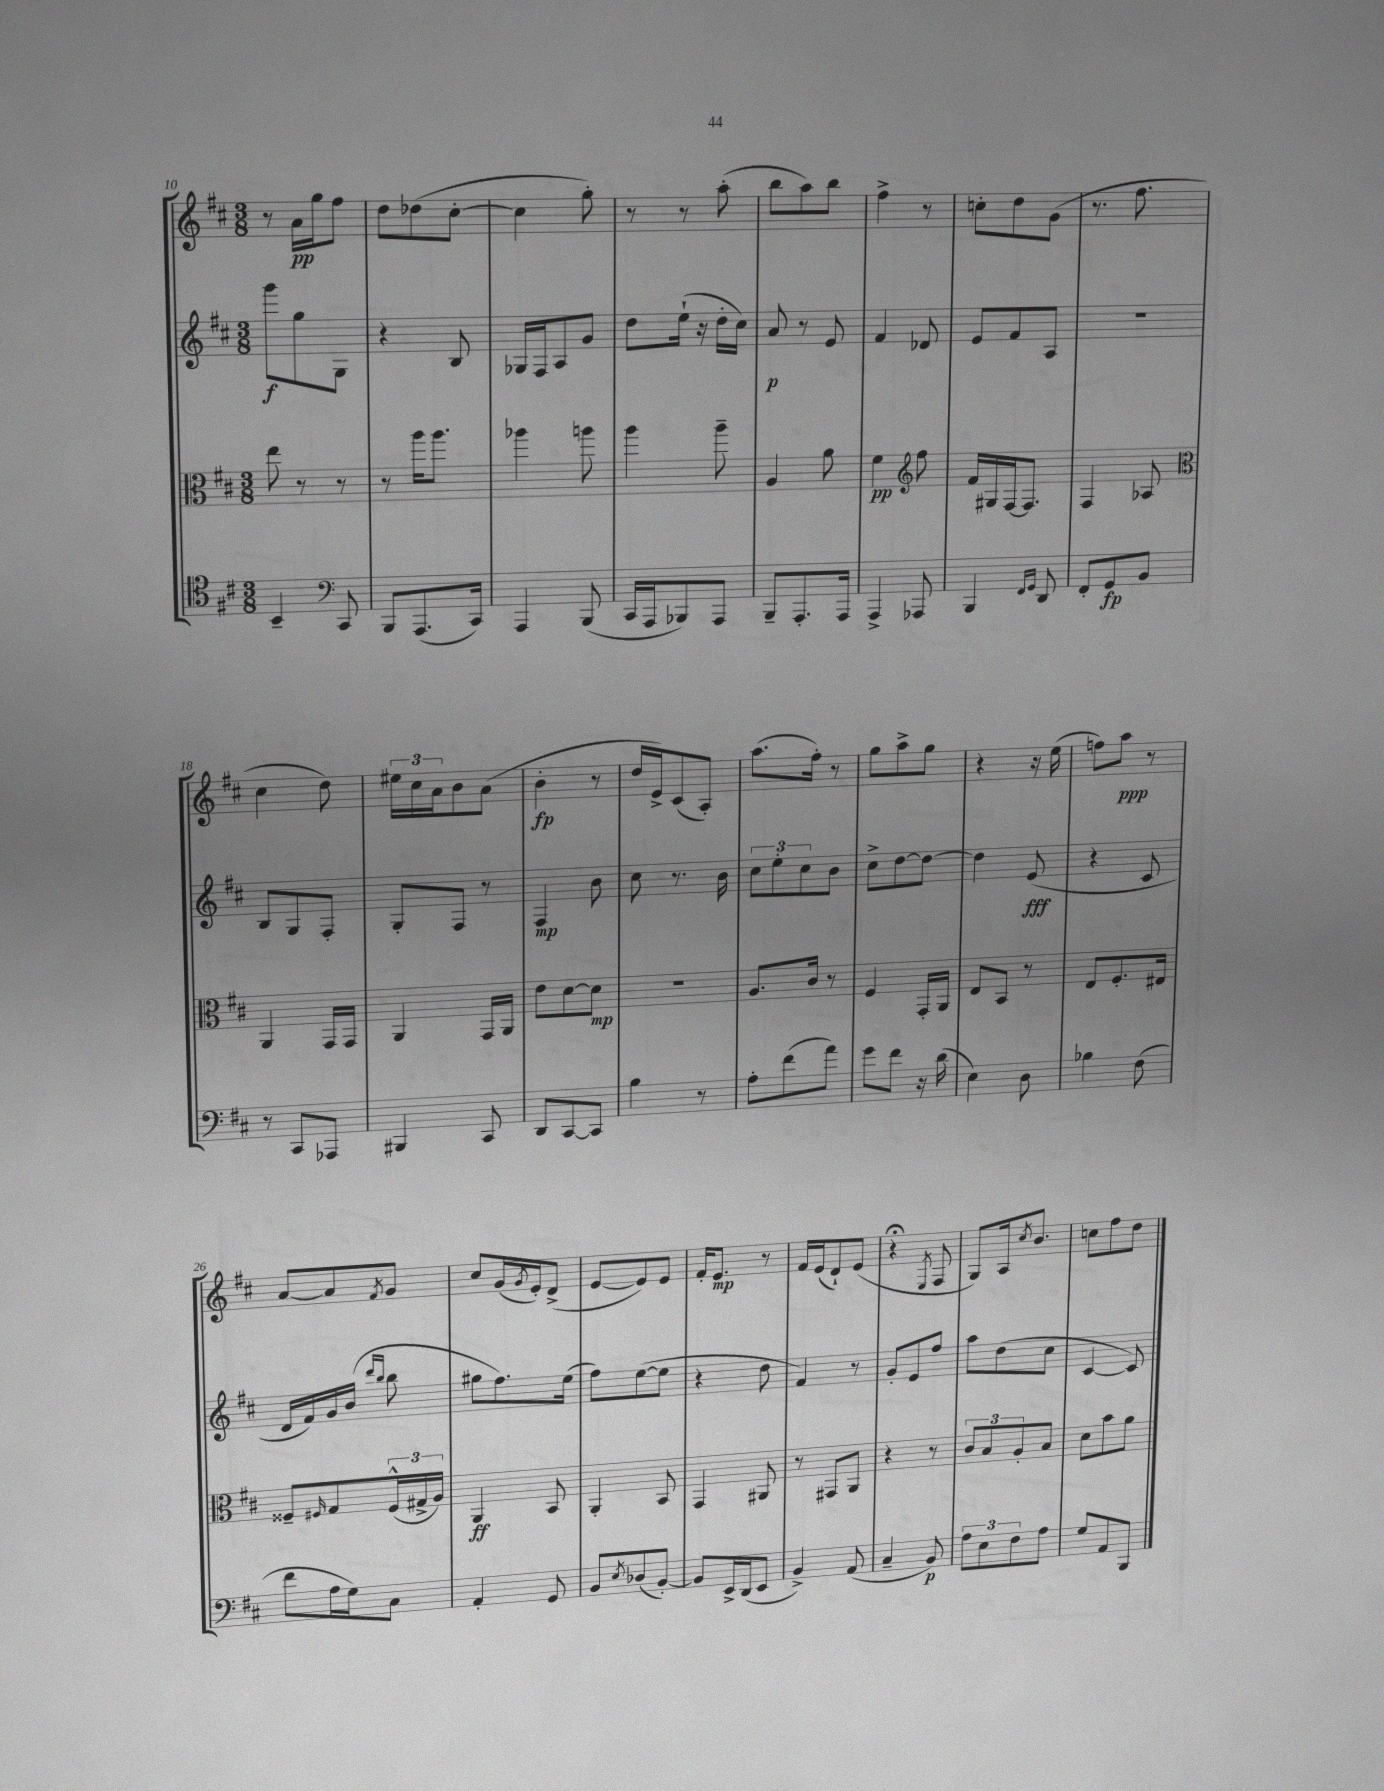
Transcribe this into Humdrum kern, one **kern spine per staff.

**kern	**kern	**kern	**kern
*staff4	*staff3	*staff2	*staff1
*clefC4	*clefC3	*clefG2	*clefG2
*k[f#c#]	*k[f#c#]	*k[f#c#]	*k[f#c#]
*M3/8	*M3/8	*M3/8	*M3/8
4BB~/	8ee\	8ggg\L	8r
.	8r	8gg\	16a\LL
.	.	.	16gg\J
*clefF4	*	*	*
8CC#/	8r	8G\J	8ff#\J
=	=	=	=
8BBB/L	8r	4r	8dd\L
(8.AAA/	16aa\LK	.	(8dd-\
.	8.aa\J	.	.
.	.	8B/	[8cc#'\J
16CC#/Jk)	.	.	.
=	=	=	=
4AAA/	4aa-\	16G-/LL	4cc#\]
.	.	16F#/J	.
.	.	8A/	.
(8BBB/	8aa\	8g/J	8gg'\)
=	=	=	=
16CC#/LL	4aa\	8dd\L	8r
16AAA/J	.	.	.
8BBB-/)	.	(16ee`\Jk	8r
.	.	16r	.
8AAA/J	8aa~\	16dd'\LL	(8aa'\
.	.	16cc#\JJ)	.
=	=	=	=
8BBB~/L	4A/	8a/	8bb\L
8.AAA'/	.	8r	8aa\)
.	8a\	8e/	8bb\J
16AAA/Jk	.	.	.
=	=	=	=
4AAA^/	4f#\	4f#/	4ff#^\
*	*clefG2	*	*
8AAA-/	8ff#\	8d-/	8r
=	=	=	=
4BBB/	16f#/LL	8e/L	8cc'\L
.	16G#/	.	.
.	[16F#/J	8f#/	8dd\
.	8.F#/]J	.	.
16qqFF#/LL	.	.	.
16qqGG/JJ	.	.	.
8DD/	.	8A/J	(8g\J
=	=	=	=
8FF#'/L	4F#/	4.r	8.r
8GG/	.	.	.
.	.	.	8.ff#\
8BB/J	8A-/	.	.
=	=	=	=
*	*clefC3	*	*
8r	4AA/	8B/L	4cc#\
8CC#/L	.	8G/	.
8AAA-/J	16GG/LL	8F#'/J	8dd\)
.	16GG/JJ	.	.
=	=	=	=
4BBB#/	4AA/	8G'/L	24ee#\LL
.	.	.	24cc#\
.	.	.	24a\J
.	.	8F#/J	8b\
8CC#/	16GG/LL	8r	(8a\J
.	16AA/JJ	.	.
=	=	=	=
8DD/L	8e\L	4F#/	4b'\
[8CC#/	[8d\	.	.
8CC#/]J	8d\]J	8b\	8r
=	=	=	=
4B\	4.r	8cc#\	16dd/LL
.	.	.	16e^/J)
.	.	8.r	(8c#/
8r	.	.	8A'/J)
.	.	16b\	.
=	=	=	=
8A'\L	8.A/L	12cc#\L	(8.aa\L
.	.	12ee'\	.
(8f#\	.	.	.
.	.	12cc#\	.
.	16c#/Jk	.	16ff#'\Jk)
8a\J)	8r	8b\J	8r
=	=	=	=
8g\L	4F#/	8cc#^\L	8gg\L
8f#\J	.	[8dd\	8aa^\
16r	16GG'/LL	8dd\_J	8gg\J
(16d\	16AA/JJ	.	.
=	=	=	=
4E\)	8E/L	4dd\]	4r
.	8BB/J	.	.
8D\	8r	(8e/	16r
.	.	.	(16ee\
=	=	=	=
4B-\	8E/L	4r	8ff\L)
.	8.F#'/	.	8aa\J
(8F#\	.	8c#/	8r
.	16E#/Jk	.	.
=	=	=	=
8f#\L	8F##~/L	16d/LL	[8a/L
.	.	16f#/)	.
.	16qqF#/	.	.
16A\L	8G/	16g/	8a/]
16G\J)	.	(16b/JJ	.
.	.	16qqddd/LL	.
.	.	16qqbb/JJ	8qf#/
8C#\J	(24F#^^/L	8bb\	8g/J
.	24G#^/	.	.
.	24A/JJ)	.	.
=	=	=	=
4AA'/	4AA/	8gg#\L	8cc#/L
.	.	8.ff#\)	(16g/L
.	.	.	8qg/
.	.	.	16e'/J)
8GG/	8BB/	.	(8d^/J
.	.	(16ee\Jk	.
=	=	=	=
8BB/L	4AA'/	8ff#\L)	[8e/L
8qE/	.	.	.
(8D-/	.	([8ee\	8e/])
[8BB'/J)	8BB/	8ee\]J	8e/J
=	=	=	=
8BB/]L	4GG/	4r	16f#'/LK
.	.	.	8.e/J
16EE^/L	.	.	.
(16DD/J	.	.	.
8EE/J	8AA#/	8dd\	8r
=	=	=	=
4BB^/)	8r	4f#/)	16f#/LL
.	.	.	(16e/J
.	8GG#/L	.	8d`/)
(8AA/	8AA/J	8r	(8e/J
=	=	=	=
4C#~/	4r	8g'/L	4r;
.	.	8e/	.
.	.	.	8qE/
8BB/)	8r	8ff#/J	8F#/
=	=	=	=
12A\L	12c#/L	8aa\L	8G/L)
12E\	12B/	.	.
.	.	(8dd\	16A/k
12F#\	12A'/	.	.
.	.	.	8qcc#/
.	.	.	8.b/J
8A\J	8B/J	8cc#\J	.
=	=	=	=
8G/L	8d\L	[4c#/	8cc\L
8AA/	8b\	.	8ff#\
8BBB/J	8a\J	8c#/])	8dd\J
==	==	==	==
*-	*-	*-	*-
